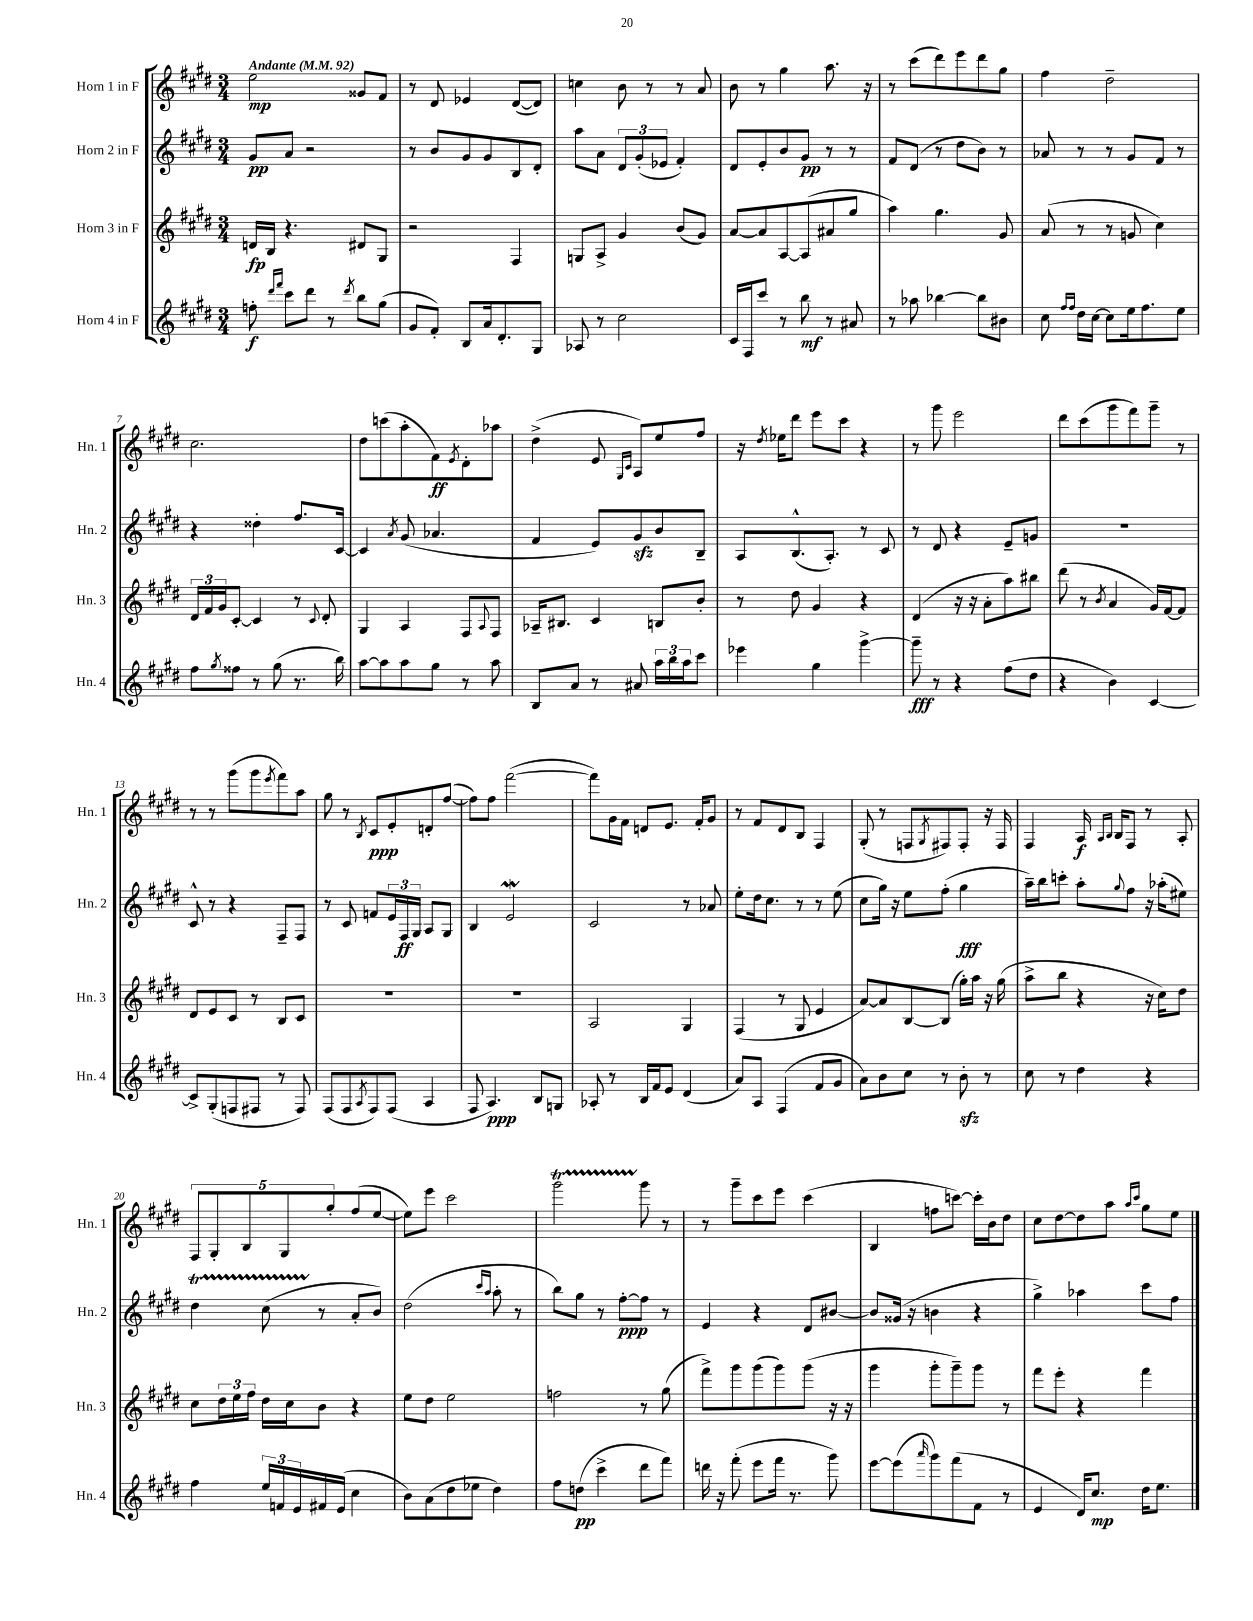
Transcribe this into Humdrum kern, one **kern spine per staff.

**kern	**kern	**kern	**kern
*staff4	*staff3	*staff2	*staff1
*clefG2	*clefG2	*clefG2	*clefG2
*k[f#c#g#d#]	*k[f#c#g#d#]	*k[f#c#g#d#]	*k[f#c#g#d#]
*M3/4	*M3/4	*M3/4	*M3/4
*MM92	*MM92	*MM92	*MM92
8ff'	16d	8g#	2ee
.	16B	.	.
16qqddd#	.	.	.
16qqfff#	.	.	.
8ccc#	4.r	8a	.
8ddd#	.	2r	.
8r	.	.	.
8qddd#	.	.	.
8bb	8d#	.	8g##
(8gg#	8G#	.	8f#
=	=	=	=
8g#	2r	8r	8r
8f#')	.	8b	8d#
8B	.	8g#	4e-
16a	.	8g#	.
8.d#'	.	.	.
.	4F#	8B	([8d#
8G#	.	8d#'	8d#])
=	=	=	=
8A-	8G	8aa	4cc
8r	8A^	8a	.
2cc#	4g#	12d#	8b
.	.	(12g#'	.
.	.	.	8r
.	.	12e-	.
.	(8b	4f#')	8r
.	8g#)	.	8a
=	=	=	=
16c#	[8a	8d#	8b
16F#	.	.	.
8ccc#	8a]	8e'	8r
8r	[8A	8b	4gg#
8bb	(8A]	8g#	.
8r	8a#	8r	8.aa
8a#	8gg#	8r	.
.	.	.	16r
=	=	=	=
8r	4aa)	8f#	8r
8aa-	.	(8d#	(8ccc#
[4bb-	4.gg#	8r	8ddd#)
.	.	8dd#	8eee
8bb-]	.	8b)	8ddd#
8b#	8g#	8r	8gg#
=	=	=	=
8cc#	(8a	8a-	4ff#
16qqff#	.	.	.
16qqff#	.	.	.
16dd#	8r	8r	.
[16cc#	.	.	.
8cc#]	8r	8r	2dd#~
16ee	8g	8g#	.
8.ff#	.	.	.
.	4cc#)	8f#	.
8ee	.	8r	.
=	=	=	=
8ff#	24d#	4r	2.cc#
.	24f#	.	.
.	24g#	.	.
8qgg#	.	.	.
8ff##	[8c#'	.	.
8r	4c#]	4dd##'	.
(8gg#	.	.	.
8.r	8r	8.ff#	.
.	8qqc#	.	.
.	8d#'	.	.
16bb)	.	[16c#	.
=	=	=	=
[8aa	4G#	4c#]	8dd#
8aa]	.	.	(8ccc
.	.	8qa	.
8aa	4A	(8g#	8aa'
8gg#	.	4.a-	8f#)
.	.	.	8qe
8r	8F#	.	8d#'
.	8qqA	.	.
8aa	8F#	.	8aa-
=	=	=	=
8B	16A-~	4f#	(4dd#^
.	8.B#	.	.
8a	.	.	.
8r	4c#	8e)	8e
.	.	.	16qqG#
.	.	.	16qqc#
8a#	.	8g#	8A)
24aa	8B	8b	8ee
24bb	.	.	.
24aa	.	.	.
8ccc#	8b'	8B~	8ff#
=	=	=	=
4eee-	8r	8A	16r
.	.	.	8qdd#
.	.	.	16ee-
.	8dd#	(8.B^^	8ddd#
4gg#	4g#	.	8eee
.	.	8.A')	.
.	.	.	8ccc#
[4ggg#^	4r	8r	4r
.	.	8c#	.
=	=	=	=
8ggg#~]	(4d#	8r	8r
8r	.	8d#	8ggg#
4r	16r	4r	2eee
.	16r	.	.
.	8a'	.	.
(8ff#	8aa)	8e~	.
8dd#	8bb#	8g	.
=	=	=	=
4r	(8ddd#	2.r	8ddd#
.	8r	.	(8ccc#
.	8qb	.	.
4b)	4a	.	8ggg#
.	.	.	8fff#)
[4c#	16g#)	.	8ggg#~
.	[16f#	.	.
.	8f#]	.	8r
=	=	=	=
8c#^]	8d#	8c#^^	8r
(8G#'	8e	8r	8r
8F	8c#	4r	(8ggg#
8F#	8r	.	8ggg#
.	.	.	8qeee
8r	8B	8F#~	8fff#)
8F#)	8c#	8F#	8aa
=	=	=	=
(8F#	2.r	8r	8gg#
8F#	.	8c#	8r
8qA	.	.	8qB
8F#)	.	8f	8c#
(8F#	.	24e	8e'
.	.	24F#	.
.	.	24G#	.
4A	.	8A	8d'
.	.	8G#	([8ff#
=	=	=	=
8F#	2.r	4B	8ff#])
4.A)	.	.	8ff#
.	.	2e	([2fff#
8B	.	.	.
8G	.	.	.
=	=	=	=
8A-'	2A	2c#	8fff#])
8r	.	.	16g#
.	.	.	16f#
16B	.	.	8d
16f#	.	.	.
8e	.	.	8.e
(4d#	4G#	8r	.
.	.	.	16f#'
.	.	8a-	8g#
=	=	=	=
8a)	(4F#	8ee'	8r
8A	.	16dd#	8f#
.	.	8.cc#	.
(4F#	8r	.	8d#
.	8G#	8r	8B
8f#	4e	8r	4F#
8g#	.	(8ee	.
=	=	=	=
8a)	[8a)	8cc#	(8G#'
8b	8a]	16gg#)	8r
.	.	16r	.
8cc#	[8B	8ee	8F
.	.	.	8qG#
8r	(8B]	(8ff#'	8F#)
8b'	16gg#')	4gg#	8F#'
.	16aa	.	.
8r	16r	.	16r
.	(16gg#	.	16F#
=	=	=	=
8cc#	8aa^	16aa~)	4F#
.	.	16bb	.
8r	8bb	8ccc'	.
4dd#	4r	8aa'	16A
.	.	.	16qqA
.	.	.	16qqB
.	.	.	16B
.	.	8qqgg#	.
.	.	8ff#	8F#
4r	16r	16r	8r
.	16cc#)	(16aa-'	.
.	8dd#	8ee#)	8A'
=	=	=	=
4ff#	8cc#	4dd#	10F#
.	.	.	10G#'
.	24dd#	.	.
.	24ee	.	.
.	.	.	10B
.	24ff#	.	.
24ee	16dd#	(8cc#	.
24f	.	.	.
.	.	.	10G#
.	16cc#	.	.
24e	.	.	.
16f#	8b	8r	.
.	.	.	10gg#'
(16e	.	.	.
4cc#	4r	8a'	(8ff#
.	.	8b)	[8ee
=	=	=	=
8b)	8ee	(2dd#	8ee])
(8a	8dd#	.	8eee
8dd#	2ee	.	2ccc#
8ee-	.	.	.
.	.	16qqccc#	.
.	.	16qqaa	.
4dd#)	.	8aa'	.
.	.	8r	.
=	=	=	=
8ff#	2ff	8bb)	2ggg#
(8dd	.	8gg#	.
4ccc#^	.	8r	.
.	.	[8ff#'	.
8ddd#	8r	8ff#]	8ggg#
8fff#)	(8gg#	8r	8r
=	=	=	=
16ddd	8fff#^)	4e	8r
16r	.	.	.
(8fff#'	8ggg#	.	8ggg#~
8eee	(8ggg#	4r	8ccc#
16fff#	8ggg#)	.	8eee
8.r	.	.	.
.	(8ggg#	8d#	(4ccc#
8ggg#)	16r	[8b#	.
.	16r	.	.
=	=	=	=
[8eee	4ggg#	8b#]	4B
(8eee]	.	(16g##	.
.	.	16r	.
16qqaaa	.	.	.
8ggg#)	8ggg#'	4b	8ff
(8fff#	8ggg#~)	.	[8ccc)
8f#	8ggg#	4r	16ccc']
.	.	.	16b
8r	8r	.	8dd#
=	=	=	=
4e	8fff#	4gg#^)	8cc#
.	8eee'	.	[8dd#
16d#)	4r	4aa-	8dd#]
8.cc#	.	.	.
.	.	.	8aa
.	.	.	16qqaa
.	.	.	16qqccc#
16dd#	4fff#	8ccc#	8gg#
8.ee	.	.	.
.	.	8ff#	8ee
==	==	==	==
*-	*-	*-	*-
